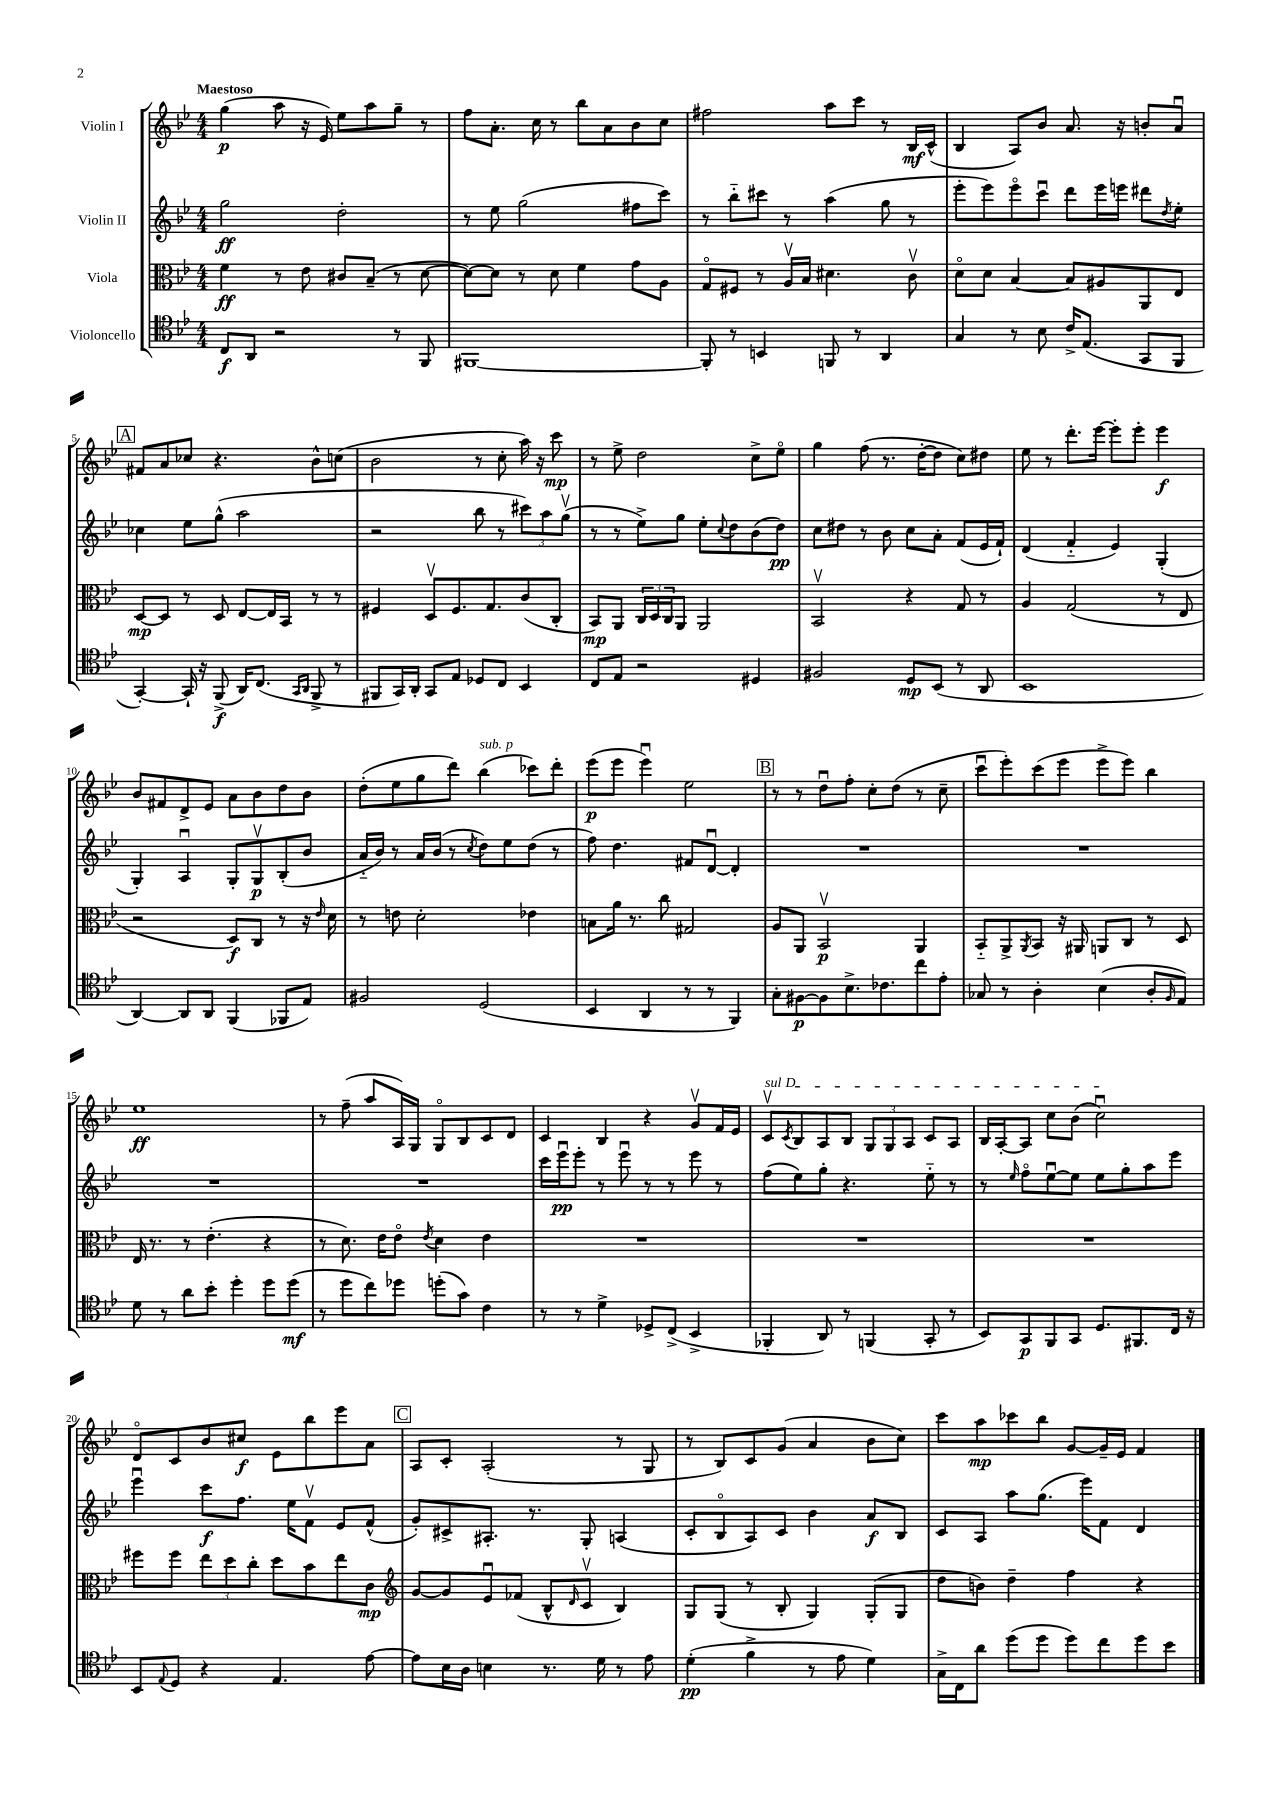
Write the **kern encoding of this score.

**kern	**kern	**kern	**kern
*staff4	*staff3	*staff2	*staff1
*clefC4	*clefC3	*clefG2	*clefG2
*k[b-e-]	*k[b-e-]	*k[b-e-]	*k[b-e-]
*M4/4	*M4/4	*M4/4	*M4/4
8C/L	4f\	2gg\	(4gg\
8AA/J	.	.	.
2r	8r	.	8aa\
.	8e-\	.	16r
.	.	.	16e-/)
.	8c#/L	2dd'\	8ee-\L
.	(8B-~/J	.	8aa\
8r	8r	.	8gg~\J
8FF/	[8d\	.	8r
=	=	=	=
[1FF#	8d\_L)	8r	8ff\L
.	8d\]J	8ee-\	8.a'\J
.	8r	(2gg\	.
.	.	.	16cc\
.	8d\	.	8r
.	4f\	.	8bb-\L
.	.	.	8a\
.	8g\L	8ff#\L	8b-\
.	8A\J	8ccc\J)	8cc\J
=	=	=	=
8FF#'/]	8Go/L	8r	2ff#\
8r	8F#/J	8bb-'~\L	.
4BB/	8r	8ccc#\J	.
.	16Av/LL	8r	.
.	16B-/JJ	.	.
8FF/	4.d#\	(4aa\	8aa\L
8r	.	.	8ccc\J
4AA/	.	8gg\	8r
.	8cv\	8r	16B-/LL
.	.	.	(16c^^/JJ
=	=	=	=
4G/	8do\L	8eee-'\L	4B-/
.	8d\J	8eee-\)	.
8r	[4B-/	8eee-o\	8A/L)
8B-\	.	8cccu\J	8b-/J
16c^/LK	8B-/]L	8ddd\L	8.a/
(8.E-/J	.	.	.
.	8A#/	16eee-\L	.
.	.	16eee\JJ	16r
8GG/L	8AA/	8ddd#\L	8b'/L
.	.	8qdd/	.
8FF/J	8E-/J	8ee-'\J	8au/J
=	=	=	=
[4GG'/)	[8D/L	4cc-\	8f#/L
.	8D/]J	.	8a/
16GG`/]	8r	8ee-\L	8cc-/J
16r	.	.	.
(8FF^/	8D/	(8gg^^\J	4.r
16AA/LK)	[8E-/L	2aa\	.
(8.C/J	.	.	.
.	16E-/]L	.	.
.	16BB-/JJ	.	.
16qqGG/LL	.	.	.
16qqAA/JJ	.	.	.
8FF^/	8r	.	8b-^^\L
8r	8r	.	(8cc\J
=	=	=	=
8FF#/L	4F#/	2r	2b-\
16GG/L)	.	.	.
16AA'/JJ	.	.	.
8GG/L	8Dv/L	.	.
8E-/J	8.F#/	.	.
8D-/L	.	8bb-\	8r
.	8.G/	.	.
8C/J	.	8r	8cc'\
4BB-/	(8c/	12ccc#\L)	16aa\)
.	.	.	16r
.	.	12aa\	.
.	8C'/J	.	8ccc\
.	.	(12ggv\J	.
=	=	=	=
8C/L	8BB-/L)	8r	8r
8E-/J	8AA/J	8r	8ee-^\
2r	24C/LL	8ee-^\L)	2dd\
.	24D/	.	.
.	24C/J	.	.
.	8AA/J	8gg\J	.
.	2AA/	8ee-'\L	.
.	.	8qqcc/	.
.	.	8dd\	.
4D#/	.	(8b-\	8cc^\L
.	.	8dd\J)	8ee-o\J
=	=	=	=
2F#/	2BB-v/	8cc\L	4gg\
.	.	8dd#\J	.
.	.	8r	(8ff\
.	.	8b-\	8.r
8D/L	4r	8cc\L	.
.	.	.	[16dd'\LK
(8BB-/J	.	8a'\J	8dd\]J
8r	8G/	(8f/L	8cc\L)
8AA/	8r	16e-/L	8dd#\J
.	.	16f`/JJ)	.
=	=	=	=
1BB-	4A/	(4d/	8ee-\
.	.	.	8r
.	(2G/	4f'~/	8.ddd'\L
.	.	.	[16eee-\Jk
.	.	4e-/)	8eee-'\]L
.	.	.	8eee-'\J
.	8r	(4G'/	4eee-\
.	8E-/	.	.
=	=	=	=
[4AA/)	2r	4G'/)	8b-/L
.	.	.	8f#/
8AA/]L	.	4Au/	8d^/
8AA/J	.	.	8e-/J
(4FF/	8D/L)	8G'/L	8a\L
.	8C/J	8Gv/	8b-\
8FF-/L	8r	(8B-'/	8dd\
8E-/J)	16r	8b-/J	8b-\J
.	16qqe-/	.	.
.	16d\	.	.
=	=	=	=
2F#/	8r	16a'~/LL	(8dd'\L
.	.	16b-/JJ)	.
.	8e\	8r	8ee-\
.	2d'\	16a/LL	8gg\
.	.	(16b-/JJ	.
.	.	8r	8ddd\J)
.	.	8qcc/	.
(2D/	.	8dd\L)	(4bb-\
.	.	8ee-\	.
.	4e-\	(8dd\J	8ccc-\L)
.	.	8r	8ddd'\J
=	=	=	=
4BB-/	8B\L	8ff\)	(8eee-\L
.	16a\Jk	4.dd\	8eee-\J
.	8.r	.	.
4AA/	.	.	4eee-u\)
.	8cc\	.	.
8r	2G#/	8f#/L	2ee-\
8r	.	[8du/J	.
4FF/)	.	4d'/]	.
=	=	=	=
8G'\L	8A/L	1r	8r
[8F#\	8AA/J	.	8r
8F#\]	2BB-v/	.	8ddu\L
8.B-^\	.	.	8ff'\J
.	.	.	8cc'\L
8.c-\	.	.	.
.	.	.	(8dd\J
8cc\	4AA/	.	8r
8e-'\J	.	.	8cc~\
=	=	=	=
8G-/	8BB-'~/L	1r	8cccu\L
8r	8AA^/	.	8eee-'\)
.	8qAA/	.	.
4A'\	8BB-/J	.	(8ccc\
.	16r	.	8eee-\J
.	16AA#/	.	.
(4B-\	8AA/L	.	8eee-^\L
.	8C/J	.	8eee-\J)
8A'/L	8r	.	4bb-\
16qqF/	.	.	.
8E-/J)	8D/	.	.
=	=	=	=
8d\	16E-/	1r	1ee-
.	8.r	.	.
8r	.	.	.
8a\L	8r	.	.
8b-'\J	(4.e-'\	.	.
4dd'\	.	.	.
8dd\L	4r	.	.
(8dd\J	.	.	.
=	=	=	=
8r	8r	1r	8r
8dd\L	8.d\)	.	(8ff~\
8cc\)	.	.	8aa/L
.	16e-\LK	.	.
8dd-\J	8e-o\J	.	16A/L)
.	.	.	16G/JJ
.	8qe-/	.	.
(8dd'\L	4d\	.	8Go/L
8g\J)	.	.	8B-/
4c\	4e-\	.	8c/
.	.	.	8d/J
=	=	=	=
8r	1r	16ccc\LL	4c/
.	.	16eee-u\J	.
8r	.	8eee-'\J	.
4d^\	.	8r	4B-/
.	.	8eee-u\	.
8D-^/L	.	8r	4r
(8C^/J	.	8r	.
4BB-^/	.	8eee-\	8gv/L
.	.	8r	16f/L
.	.	.	16e-/JJ
=	=	=	=
4FF-'/	1r	(8ff\L	8cv/L
.	.	.	8qc/
.	.	8ee-\)	8B-/
8AA/)	.	8gg'\J	8A/
8r	.	4.r	8B-/J
(4FF/	.	.	12G/L
.	.	.	12G/
.	.	.	12A/J
8GG'/	.	8ee-'~\	8c/L
8r	.	8r	8A/J
=	=	=	=
8BB-/L)	1r	8r	16B-/LL
.	.	.	[16A'/J
.	.	16qqee-/	.
8GG/	.	8ffo\L	8A/]J
8FF/	.	[8ee-u\	8cc\L
8GG/J	.	8ee-\]J	(8b-\J
8.D/L	.	8ee-\L	2ccu\)
.	.	8gg'\	.
8.FF#/	.	.	.
.	.	8aa\	.
16C/Jk	.	8eee-\J	.
16r	.	.	.
=	=	=	=
8BB-/L	8ff#\L	4eee-u\	8do/L
8qqE-/	.	.	.
8D/J	8ff#\J	.	8c/
4r	12ee-\L	8ccc\L	8b-/
.	12dd\	.	.
.	.	8.ff\J	8cc#/J
.	12cc'\J	.	.
4.E-/	8dd\L	.	8e-\L
.	.	16ee-\LK	.
.	8b-\	8fv\J	8bb-\
.	8ee-\	8e-/L	8eee-\
[8e-\	8c\J	(8f^^/J	8a\J
=	=	=	=
*	*clefG2	*	*
8e-\]L	[8g/L	8g'/L)	8A/L
16B-\L	8g/]	8c#^/	8c'/J
16A\JJ	.	.	.
4B\	8e-u/	8.A#'/J	(2A'/
.	(8f-/J	.	.
.	.	8.r	.
8.r	8B-^^/L	.	.
.	16qqd/	.	.
.	8cv/J	8G'/	.
16d\	.	.	.
8r	4B-/)	(4A/	8r
8e-\	.	.	8G/
=	=	=	=
(4d'\	8G/L	8c'/L	8r
.	(8G/J	8B-o/	8B-/L)
4f^\	8r	8A/)	8c/
.	8B-'/	8c/J	(8g/J
8r	4G/)	4b-\	4a/
8e-\	.	.	.
4d\)	(8G'/L	8a/L	8b-\L
.	8G/J	8B-/J	8cc\J)
=	=	=	=
16G^\LL	8dd\L	8c/L	8ccc\L
16C\J	.	.	.
8a\J	8b\J)	8A/J	8aa\
(8dd\L	4dd~\	8aa\L	8ccc-\
8dd\J	.	(8.gg\J	8bb-\J
8dd\L)	4ff\	.	[8g/L
.	.	16eee-\LK)	.
8cc\	.	8f\J	16g~/]L
.	.	.	16e-/JJ
8dd\	4r	4d/	4f/
8b-\J	.	.	.
==	==	==	==
*-	*-	*-	*-
